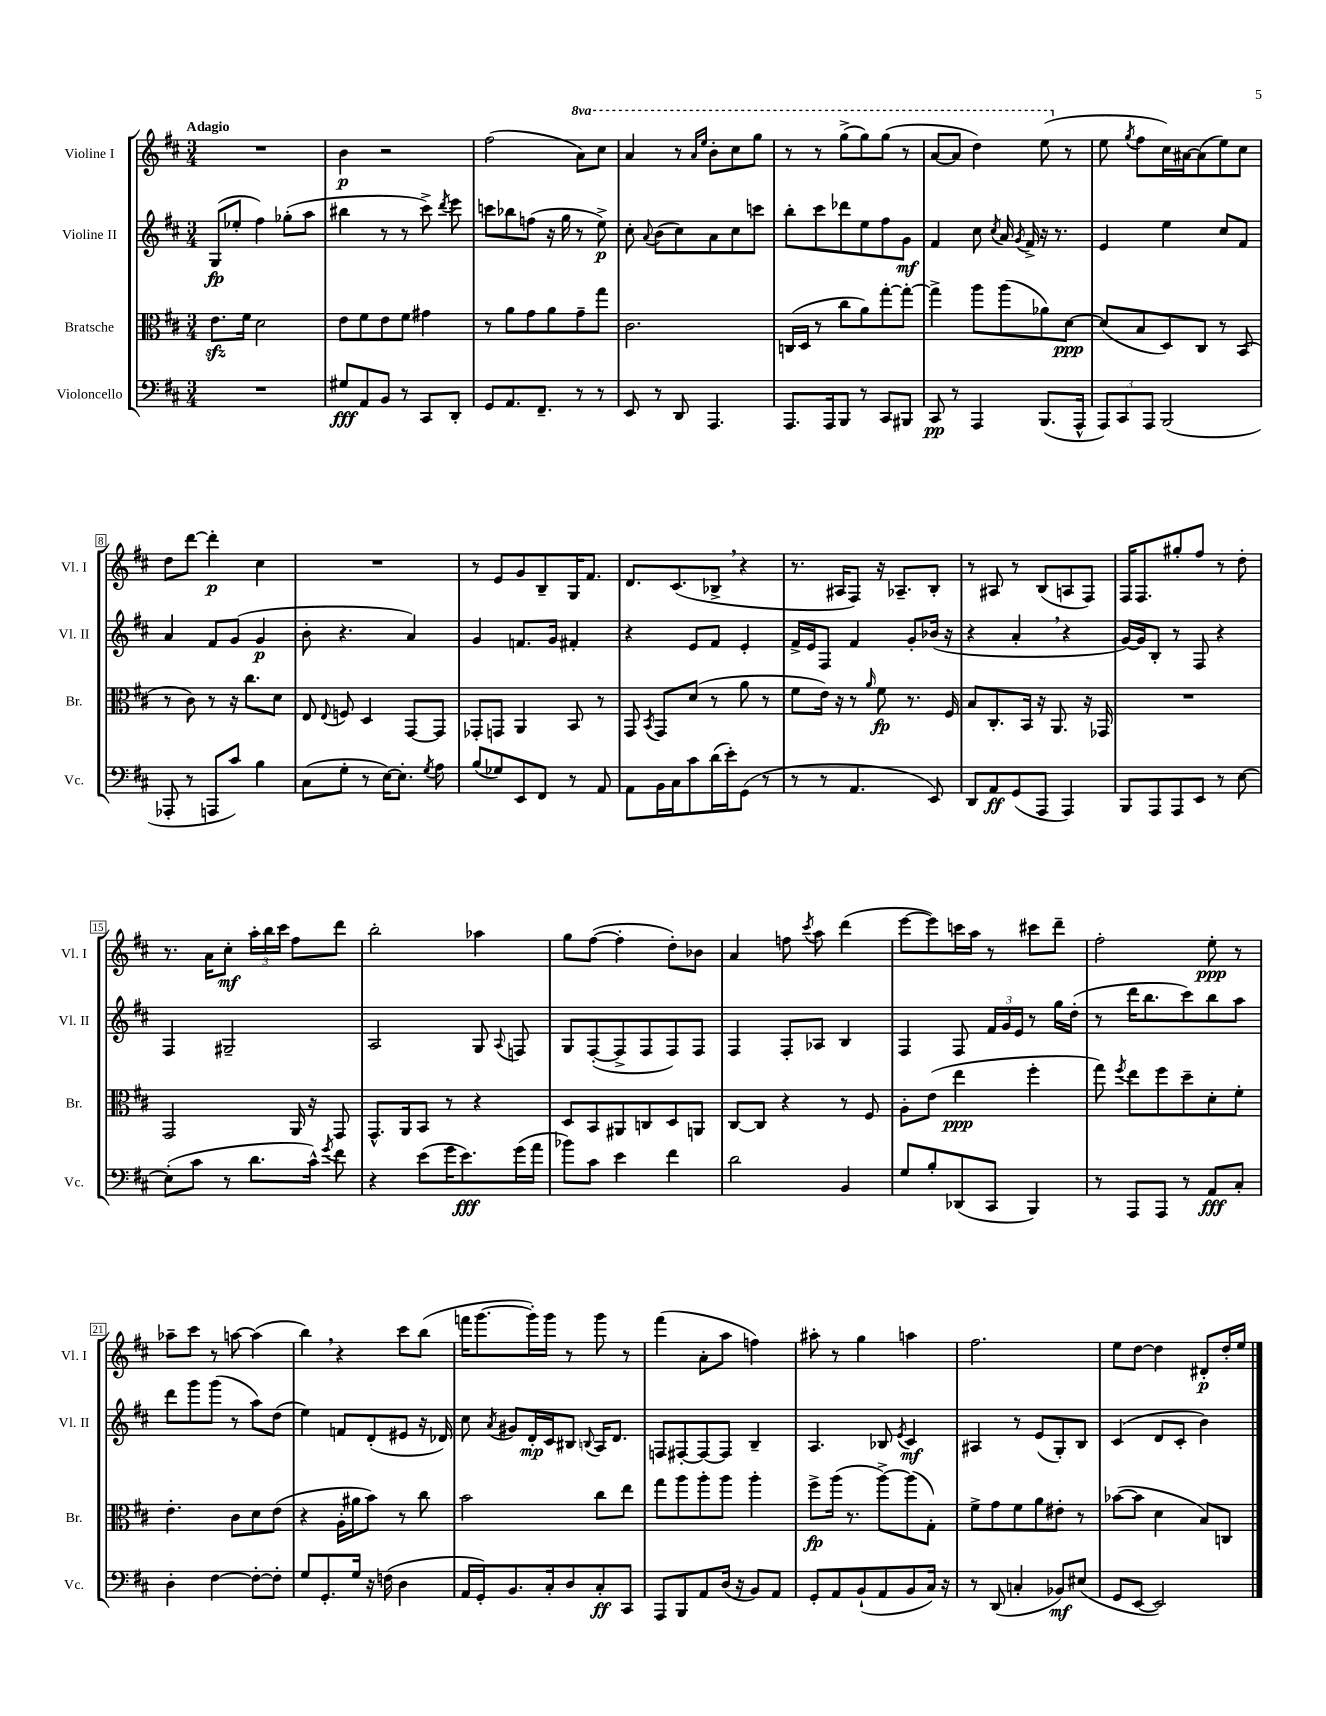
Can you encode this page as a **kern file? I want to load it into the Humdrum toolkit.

**kern	**dynam	**kern	**dynam	**kern	**dynam	**kern	**dynam
*part4	*part4	*part3	*part3	*part2	*part2	*part1	*part1
*staff4	*staff4	*staff3	*staff3	*staff2	*staff2	*staff1	*staff1
*I"Violoncello	*	*I"Bratsche	*	*I"Violine II	*	*I"Violine I	*
*I'Vc.	*	*I'Br.	*	*I'Vl. II	*	*I'Vl. I	*
*clefF4	*	*clefC3	*	*clefG2	*	*clefG2	*
*k[f#c#]	*	*k[f#c#]	*	*k[f#c#]	*	*k[f#c#]	*
*M3/4	*	*M3/4	*	*M3/4	*	*M3/4	*
=1	=1	=1	=1	=1	=1	=1	=1
!	!	!	!	!	!	!LO:TX:a:B:t=Adagio	!
2.r	.	8.ezz\L	.	(8G/L	fp	2.r	.
.	.	.	.	8ee-X'/J	.	.	.
.	.	16f#\Jk	.	.	.	.	.
.	.	2d\	.	4ff#\)	.	.	.
.	.	.	.	(8gg-X'\L	.	.	.
.	.	.	.	8aa\J	.	.	.
=2	=2	=2	=2	=2	=2	=2	=2
8G#X/L	fff	8e\L	.	4bb#X\	.	4b\	p
8AA/	.	8f#\	.	.	.	.	.
8BB/J	.	8e\	.	8r	.	2r	.
8r	.	8f#\J	.	8r	.	.	.
8CC#/L	.	4g#X\	.	8ccc#^\)	.	.	.
.	.	.	.	8qddd/	.	.	.
8DD'/J	.	.	.	8eee\	.	.	.
=3	=3	=3	=3	=3	=3	=3	=3
8GG/L	.	8r	.	8cccn\L	.	(2ff#\	.
8.AA/	.	8a\L	.	8bb-X\	.	.	.
.	.	8g\	.	(8ffn\J	.	.	.
8.FF#~/J	.	.	.	.	.	.	.
.	.	8a\	.	16r	.	.	.
.	.	.	.	16gg\	.	.	.
*	*	*	*	*	*	*8va	*
8r	.	8g~\	.	8r	.	8aa\L)	.
8r	.	8gg\J	.	8ee^\)	p	8ccc#\J	.
=4	=4	=4	=4	=4	=4	=4	=4
8EE/	.	2.c#\	.	8cc#'\	.	4aa/	.
.	.	.	.	8qqa/	.	.	.
8r	.	.	.	(8b\L	.	.	.
8DD/	.	.	.	8cc#\)	.	8r	.
.	.	.	.	.	.	16qqaa/LL	.
.	.	.	.	.	.	16qqeee/JJ	.
4.AAA/	.	.	.	8a\	.	8bb'\L	.
.	.	.	.	8cc#\	.	8ccc#\	.
.	.	.	.	8cccn\J	.	8ggg\J	.
=5	=5	=5	=5	=5	=5	=5	=5
8.AAA/L	.	(16Cn/LL	.	8bb'\L	.	8r	.
.	.	16D/JJ	.	.	.	.	.
.	.	8r	.	8ccc#\	.	8r	.
16AAA/k	.	.	.	.	.	.	.
8BBB/J	.	8cc#\L	.	8ddd-X\	.	(8ggg^\L	.
8r	.	8a\)	.	8ee\	.	8ggg\)	.
8CC#/L	.	[8gg'\	.	8ff#\	.	(8ggg\J	.
8BBB#X/J	.	8gg'\J_	.	8g\J	mf	8r	.
=6	=6	=6	=6	=6	=6	=6	=6
8CC#/	pp	4gg^\]	.	4f#/	.	[8aa/L	.
8r	.	.	.	.	.	8aa/J]	.
4AAA/	.	8aa\L	.	8cc#\	.	4ddd\)	.
.	.	.	.	8qcc#/	.	.	.
.	.	(8aa\	.	16a/	.	.	.
.	.	.	.	8qg/	.	.	.
.	.	.	.	16f#^/	.	.	.
(8.BBB/L	.	8a-X\)	.	16r	.	(8eee\	.
.	.	.	.	8.r	.	.	.
*	*	*	*	*	*	*X8va	*
.	.	[8d\J	ppp	.	.	8r	.
16AAA^^/Jk	.	.	.	.	.	.	.
=7	=7	=7	=7	=7	=7	=7	=7
12AAA/L)	.	(8d/L]	.	4e/	.	8ee\	.
12CC#/	.	.	.	.	.	.	.
.	.	.	.	.	.	8qgg/	.
.	.	8B/	.	.	.	8ff#\L	.
12AAA/J	.	.	.	.	.	.	.
(2BBB/	.	8D/)	.	4ee\	.	16cc#\L)	.
.	.	.	.	.	.	[16a#X\J	.
.	.	8C#/J	.	.	.	(8a#\]	.
.	.	8r	.	8cc#/L	.	8ee\)	.
.	.	(8BB/	.	8f#/J	.	8cc#\J	.
!!LO:LB:g=z
=8	=8	=8	=8	=8	=8	=8	=8
8AAA-X'/	.	8r	.	4a/	.	8dd\L	.
8r	.	8c#\)	.	.	.	[8ddd\J	.
8AAAn/L	.	8r	.	8f#/L	.	4ddd'\]	p
8c#/J)	.	16r	.	(8g/J	.	.	.
.	.	8.cc#\L	.	.	.	.	.
4B\	.	.	.	4g/	p	4cc#\	.
.	.	8d\J	.	.	.	.	.
=9	=9	=9	=9	=9	=9	=9	=9
(8C#\L	.	8E/	.	8b'\	.	2.r	.
.	.	8qqE/	.	.	.	.	.
8G'\J	.	8Fn/	.	4.r	.	.	.
8r	.	4D/	.	.	.	.	.
[16E\KL)	.	.	.	.	.	.	.
8.E'\J]	.	.	.	.	.	.	.
.	.	[8GG/L	.	4a/)	.	.	.
8qG/	.	.	.	.	.	.	.
8A\	.	8GG/J]	.	.	.	.	.
=10	=10	=10	=10	=10	=10	=10	=10
(8B/L	.	8GG-X'/L	.	4g/	.	8r	.
8G-X/)	.	8GGn/J	.	.	.	8e/L	.
8EE/	.	4AA/	.	8.fn/L	.	8g/	.
8FF#/J	.	.	.	.	.	8B~/	.
.	.	.	.	16g/Jk	.	.	.
8r	.	8BB/	.	4f#X'/	.	16G/K	.
.	.	.	.	.	.	8.f#/J	.
8AA/	.	8r	.	.	.	.	.
=11	=11	=11	=11	=11	=11	=11	=11
8AA\L	.	8GG/	.	4r	.	8.d/L	.
.	.	8qBB/	.	.	.	.	.
16BB\L	.	8GG/L	.	.	.	.	.
16C#\J	.	.	.	.	.	(8.c#/	.
8c#\	.	(8d/J	.	8e/L	.	.	.
(16d\L	.	8r	.	8f#/J	.	8B-X^,/J	.
16e'\J)	.	.	.	.	.	.	.
(8GG\J	.	8a\	.	4e'/	.	4r	.
8r	.	8r	.	.	.	.	.
=12	=12	=12	=12	=12	=12	=12	=12
8r	.	8f#\L	.	16f#^/LL	.	8.r	.
.	.	.	.	16e/J	.	.	.
8r	.	16e\Jk)	.	8F#/J	.	.	.
.	.	16r	.	.	.	16A#X/KL	.
4.AA/	.	8r	.	4f#/	.	8F#/J)	.
.	.	16qqa/	.	.	.	.	.
.	.	8f#\	fp	.	.	16r	.
.	.	.	.	.	.	8.A-X~/L	.
.	.	8.r	.	8g'/L	.	.	.
8EE/)	.	.	.	(16b-X/Jk	.	8B'/J	.
.	.	16F#/	.	16r	.	.	.
=13	=13	=13	=13	=13	=13	=13	=13
8DD/L	.	8B/L	.	4r	.	8r	.
8AA/	ff	8.C#'/	.	.	.	8A#X/	.
(8GG/	.	.	.	4a',/	.	8r	.
.	.	16BB/Jk	.	.	.	.	.
8AAA/J	.	16r	.	.	.	(8B/L	.
.	.	8.AA/	.	.	.	.	.
4AAA/)	.	.	.	4r	.	8An/	.
.	.	16r	.	.	.	8F#/J)	.
.	.	16GG-X/	.	.	.	.	.
=14	=14	=14	=14	=14	=14	=14	=14
8BBB/L	.	2.r	.	[16g/LL)	.	16F#/KL	.
.	.	.	.	16g/J]	.	8.F#/	.
8AAA/	.	.	.	8B'/J	.	.	.
8AAA/	.	.	.	8r	.	8gg#X'/	.
8EE/J	.	.	.	8F#/	.	8ff#/J	.
8r	.	.	.	4r	.	8r	.
[8E\	.	.	.	.	.	8dd'\	.
!!LO:LB:g=z
=15	=15	=15	=15	=15	=15	=15	=15
(8E'\L]	.	2GG/	.	4F#/	.	8.r	.
8c#\J	.	.	.	.	.	.	.
.	.	.	.	.	.	16a\KL	.
8r	.	.	.	2G#X~/	.	8cc#'\J	mf
8.d\L	.	.	.	.	.	24aa'\LL	.
.	.	.	.	.	.	24bb\	.
.	.	.	.	.	.	24ccc#\JJ	.
.	.	16AA/	.	.	.	8ff#\L	.
16c#^^\Jk)	.	16r	.	.	.	.	.
8qg/	.	.	.	.	.	.	.
8f#\	.	8GG/	.	.	.	8ddd\J	.
=16	=16	=16	=16	=16	=16	=16	=16
4r	.	8.GG^^/L	.	2A/	.	2bb'\	.
.	.	16AA/k	.	.	.	.	.
(8e\L	.	8BB/J	.	.	.	.	.
16g\K	.	8r	.	.	.	.	.
8.e\)	fff	.	.	.	.	.	.
.	.	4r	.	8G/	.	4aa-X\	.
.	.	.	.	8qqA/	.	.	.
(16g\L	.	.	.	8Fn/	.	.	.
16a\JJ	.	.	.	.	.	.	.
=17	=17	=17	=17	=17	=17	=17	=17
8b-X\L)	.	8D/L	.	8G/L	.	8gg\L	.
8c#\J	.	8BB/	.	([8F#'/	.	([8ff#\J	.
4e\	.	8AA#X/	.	8F#^/]	.	4ff#'\]	.
.	.	8Cn/	.	8F#/	.	.	.
4f#\	.	8D/	.	8F#/)	.	8dd'\L)	.
.	.	8AAn/J	.	8F#/J	.	8b-X\J	.
=18	=18	=18	=18	=18	=18	=18	=18
2d\	.	[8C#/L	.	4F#/	.	4a/	.
.	.	8C#/J]	.	.	.	.	.
.	.	4r	.	8F#'/L	.	8ffn\	.
.	.	.	.	.	.	8qccc#/	.
.	.	.	.	8A-X/J	.	8aa\	.
4BB/	.	8r	.	4B/	.	(4ddd\	.
.	.	8F#/	.	.	.	.	.
=19	=19	=19	=19	=19	=19	=19	=19
8G/L	.	8A'\L	.	4F#/	.	[8eee\L	.
8B'/	.	(8e\J	.	.	.	8eee\])	.
(8DD-X/	.	4ee\	ppp	8F#/	.	16cccn\L	.
.	.	.	.	.	.	16aa\JJ	.
8CC#/J	.	.	.	24f#/LL	.	8r	.
.	.	.	.	24g/	.	.	.
.	.	.	.	24e/JJ	.	.	.
4BBB/)	.	4ff#'\	.	8r	.	8ccc#X\L	.
.	.	.	.	16gg\LL	.	8ddd~\J	.
.	.	.	.	(16dd'\JJ	.	.	.
=20	=20	=20	=20	=20	=20	=20	=20
8r	.	8gg\)	.	8r	.	2ff#'\	.
.	.	8qff#/	.	.	.	.	.
8AAA/L	.	8ee\L	.	16ddd\KL	.	.	.
.	.	.	.	8.bb\	.	.	.
8AAA/J	.	8ff#\	.	.	.	.	.
8r	.	8dd~\	.	8ccc#\)	.	.	.
8AA/L	fff	8d'\	.	8bb\	.	8ee'\	ppp
8C#'/J	.	8f#'\J	.	8aa\J	.	8r	.
!!LO:LB:g=z
=21	=21	=21	=21	=21	=21	=21	=21
4D'\	.	4.e'\	.	8ddd\L	.	8aa-X~\L	.
.	.	.	.	8ggg\	.	8ccc#\J	.
[4F#\	.	.	.	(8ggg\J	.	8r	.
.	.	8c#\L	.	8r	.	[8aan\	.
8F#'\L_	.	8d\	.	8aa\L)	.	(4aa\]	.
8F#'\J]	.	(8e\J	.	(8dd\J	.	.	.
=22	=22	=22	=22	=22	=22	=22	=22
8G/L	.	4r	.	4ee\)	.	4bb,\)	.
8.GG'/	.	.	.	.	.	.	.
.	.	16A'\LL	.	8fn/L	.	4r	.
16G/Jk	.	16a#X\J	.	.	.	.	.
16r	.	8b\J)	.	(8d'/	.	.	.
(16Fn\	.	.	.	.	.	.	.
4D\	.	8r	.	8e#X/J	.	8ccc#\L	.
.	.	8cc#\	.	16r	.	(8bb\J	.
.	.	.	.	16d-X/)	.	.	.
=23	=23	=23	=23	=23	=23	=23	=23
16AA/LL	.	2b\	.	8cc#\	.	16fffn\KL	.
16GG'/J)	.	.	.	.	.	[8.ggg\	.
.	.	.	.	8qa/	.	.	.
8.BB/	.	.	.	8g#X/L	.	.	.
.	.	.	.	16d'/L	mp	16ggg'\L])	.
16C#'/k	.	.	.	16c#/J	.	16ggg\JJ	.
8D/	.	.	.	8B#X/J	.	8r	.
.	.	.	.	8qqBn/	.	.	.
8C#'/	ff	8cc#\L	.	16A/KL	.	8ggg\	.
.	.	.	.	8.d/J	.	.	.
8CC#/J	.	8ee\J	.	.	.	8r	.
=24	=24	=24	=24	=24	=24	=24	=24
8AAA/L	.	8gg\L	.	8Fn/L	.	(4fff#\	.
8BBB/	.	8aa\	.	[8F#X'/	.	.	.
8AA/	.	8aa'\	.	8F#/_	.	8a'\L	.
(16D/Jk	.	8aa\J	.	8F#/J]	.	8aa\J	.
16r	.	.	.	.	.	.	.
8BB/L)	.	4aa'\	.	4B~/	.	4ffn\)	.
8AA/J	.	.	.	.	.	.	.
=25	=25	=25	=25	=25	=25	=25	=25
8GG'/L	.	8ff#^\L	fp	4.A/	.	8aa#X'\	.
8AA/	.	(16aa\Jk	.	.	.	8r	.
.	.	8.r	.	.	.	.	.
(8BB`/	.	.	.	.	.	4gg\	.
8AA/	.	[8aa^\L)	.	8B-X/	.	.	.
.	.	.	.	8qe/	.	.	.
8BB/	.	(8aa\]	.	4c#/	mf	4aan\	.
16C#/Jk)	.	8G'\J)	.	.	.	.	.
16r	.	.	.	.	.	.	.
=26	=26	=26	=26	=26	=26	=26	=26
8r	.	8f#^\L	.	4A#X/	.	2.ff#\	.
(8DD/	.	8g\	.	.	.	.	.
4Cn'/	.	8f#\	.	8r	.	.	.
.	.	8a\	.	(8e/L	.	.	.
8BB-X/L)	mf	8e#X'\J	.	8G'/)	.	.	.
(8E#X/J	.	8r	.	8B/J	.	.	.
=27	=27	=27	=27	=27	=27	=27	=27
8GG/L	.	([8b-X\L	.	(4c#/	.	8ee\L	.
[8EE/J	.	8b-\J]	.	.	.	[8dd\J	.
2EE/])	.	4d\	.	8d/L	.	4dd\]	.
.	.	.	.	8c#'/J	.	.	.
.	.	8B/L)	.	4b\)	.	8d#X'/L	p
.	.	8Cn/J	.	.	.	16dd'/L	.
.	.	.	.	.	.	16ee/JJ	.
==	==	==	==	==	==	==	==
*-	*-	*-	*-	*-	*-	*-	*-
